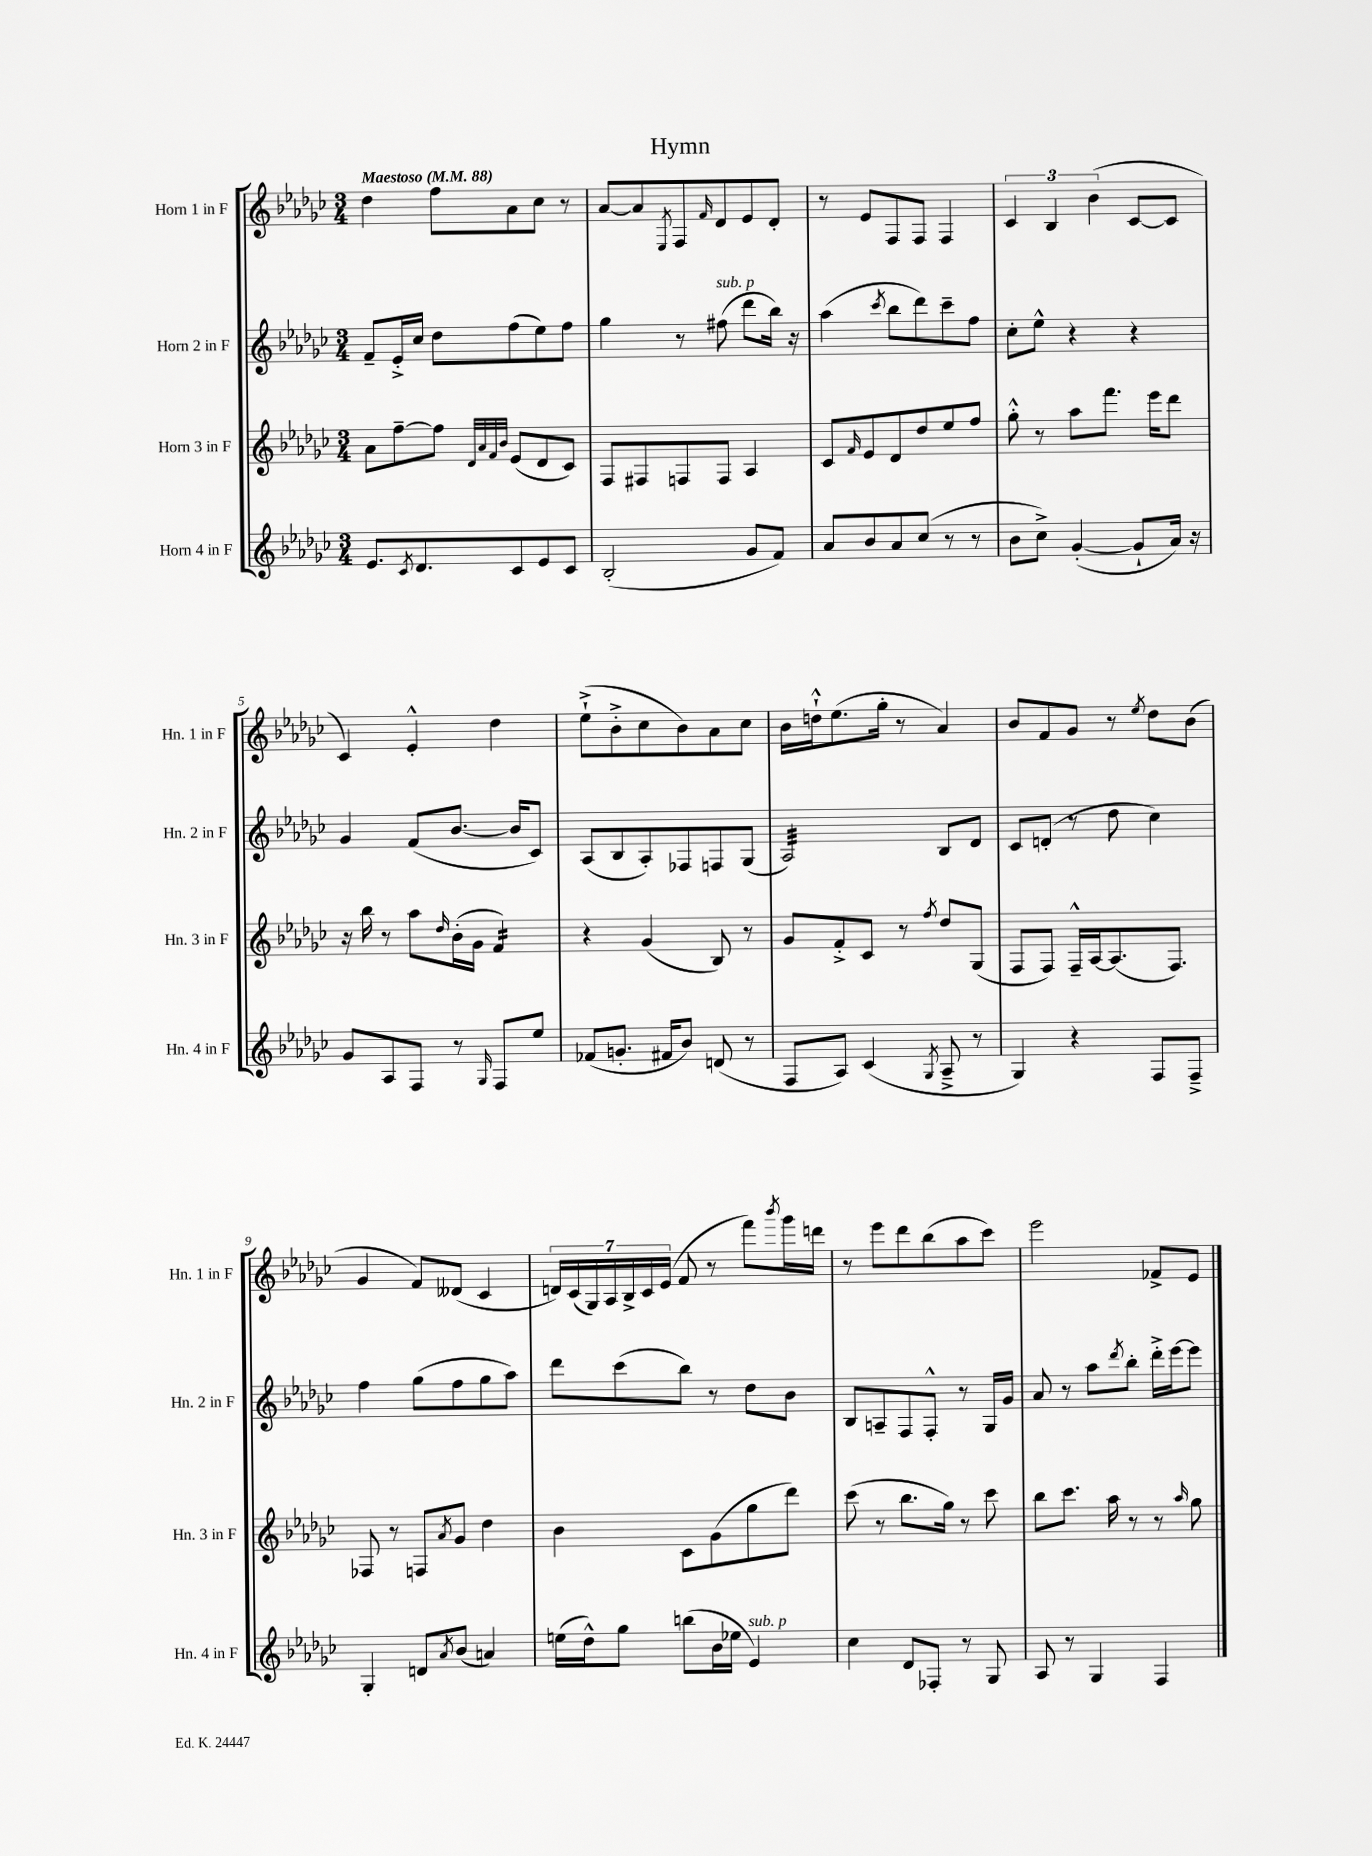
\header { title = "Hymn" }
<<
\new StaffGroup <<
\new Staff = "s0" \with { instrumentName = "Horn 1 in F" shortInstrumentName = "Hn. 1 in F" } {
    \clef treble \key ges \major \numericTimeSignature \time 3/4 \tempo "Maestoso" 4 = 88
    des''4 f''8 aes'8 ces''8 r8 |
    aes'8~ aes'8 \acciaccatura { ees8 } f8 \grace { f'16 } des'8 ees'8 des'8-. |
    r8 ees'8 f8 f8 f4 |
    \tuplet 3/2 { ces'4 bes4 bes'4( } ces'8~ ces'8 |
    ces'4) ees'4-.-^ des''4 |
    ees''8-!->( bes'8-.-> ces''8 bes'8) aes'8 ces''8 |
    bes'16 d''16-!-^ ees''8.( ges''16-. r8 aes'4) |
    bes'8 f'8 ges'8 r8 \acciaccatura { ees''8 } des''8 bes'8( |
    ges'4 f'8) deses'8( ces'4 |
    \tuplet 7/4 { d'16) ces'16( ges16) aes16 bes16-> ces'16 ees'16( } f'8 r8 f'''8) \acciaccatura { bes'''8 } ges'''16 d'''16 |
    r8 ees'''8 des'''8 bes''8( aes''8 ces'''8) |
    ees'''2 fes'8-> ees'8 \bar "|." |
}
\new Staff = "s1" \with { instrumentName = "Horn 2 in F" shortInstrumentName = "Hn. 2 in F" } {
    \clef treble \key ges \major \numericTimeSignature \time 3/4
    f'8-- ees'16-.-> ces''16 des''8 f''8( ees''8) f''8 |
    ges''4 r8 fis''8^\markup { \italic "sub. p" }( des'''8 bes''16) r16 |
    aes''4( \acciaccatura { ces'''8 } bes''8 des'''8) ces'''8-- f''8 |
    ces''8-. ees''8-^ r4 r4 |
    ges'4 f'8( bes'8.~ bes'16 ces'8) |
    aes8( bes8 aes8-.) fes8 f8 ges8( |
    aes2:32) bes8 des'8 |
    ces'8 d'8-.( r8 des''8 ces''4) |
    f''4 ges''8( f''8 ges''8 aes''8) |
    des'''8 ces'''8( bes''8) r8 des''8 bes'8 |
    bes8 a8-- f8 f8-.-^ r8 ges16 ges'16 |
    aes'8 r8 aes''8 \acciaccatura { des'''8 } bes''8-. des'''16-.-> ees'''16~ ees'''8 \bar "|." |
}
\new Staff = "s2" \with { instrumentName = "Horn 3 in F" shortInstrumentName = "Hn. 3 in F" } {
    \clef treble \key ges \major \numericTimeSignature \time 3/4
    aes'8 f''8~-- f''8 \grace { des'32 aes'32 f'32 bes'32 } ees'8( des'8 ces'8) |
    f8 fis8 f8 f8 aes4 |
    ces'8 \grace { f'16 } ees'8 des'8 des''8 ees''8 f''8 |
    ges''8-.-^ r8 aes''8 f'''8. ees'''16 des'''8 |
    r16 bes''16 r8 aes''8 \grace { des''16 } bes'16-.( ges'16 f'4:16) |
    r4 ges'4( bes8) r8 |
    ges'8 f'8-.-> ces'8 r8 \acciaccatura { f''8 } des''8 ges8( |
    f8 f8) f16---^ aes16~ aes8.( f8.) |
    fes8 r8 f8 \acciaccatura { aes'8 } ges'8 des''4 |
    bes'4 ces'8 ges'8( ges''8 des'''8) |
    ces'''8( r8 bes''8. ges''16) r8 ces'''8 |
    bes''8 ces'''8. aes''16 r8 r8 \grace { aes''16 } ges''8 \bar "|." |
}
\new Staff = "s3" \with { instrumentName = "Horn 4 in F" shortInstrumentName = "Hn. 4 in F" } {
    \clef treble \key ges \major \numericTimeSignature \time 3/4
    ees'8. \acciaccatura { ces'8 } des'8. ces'8 ees'8 ces'8 |
    bes2-.( ges'8 f'8) |
    aes'8 bes'8 aes'8 ces''8( r8 r8 |
    bes'8 ces''8->) ges'4~-.( ges'8-! aes'16) r16 |
    ges'8 aes8 f8 r8 \grace { ges16 } f8 ees''8 |
    fes'8( g'8.-. fis'16 bes'8) d'8( r8 |
    f8 aes8) ces'4( \acciaccatura { ges8 } aes8---> r8 |
    ges4) r4 f8 f8---> |
    ges4-. d'8 \acciaccatura { aes'8 } bes'8( a'4) |
    e''16( des''16-^) ges''8 b''8( bes'16 ees''16 ees'4^\markup { \italic "sub. p" }) |
    ces''4 des'8 fes8-. r8 ges8 |
    aes8 r8 ges4 f4 \bar "|." |
}
>>
>>
